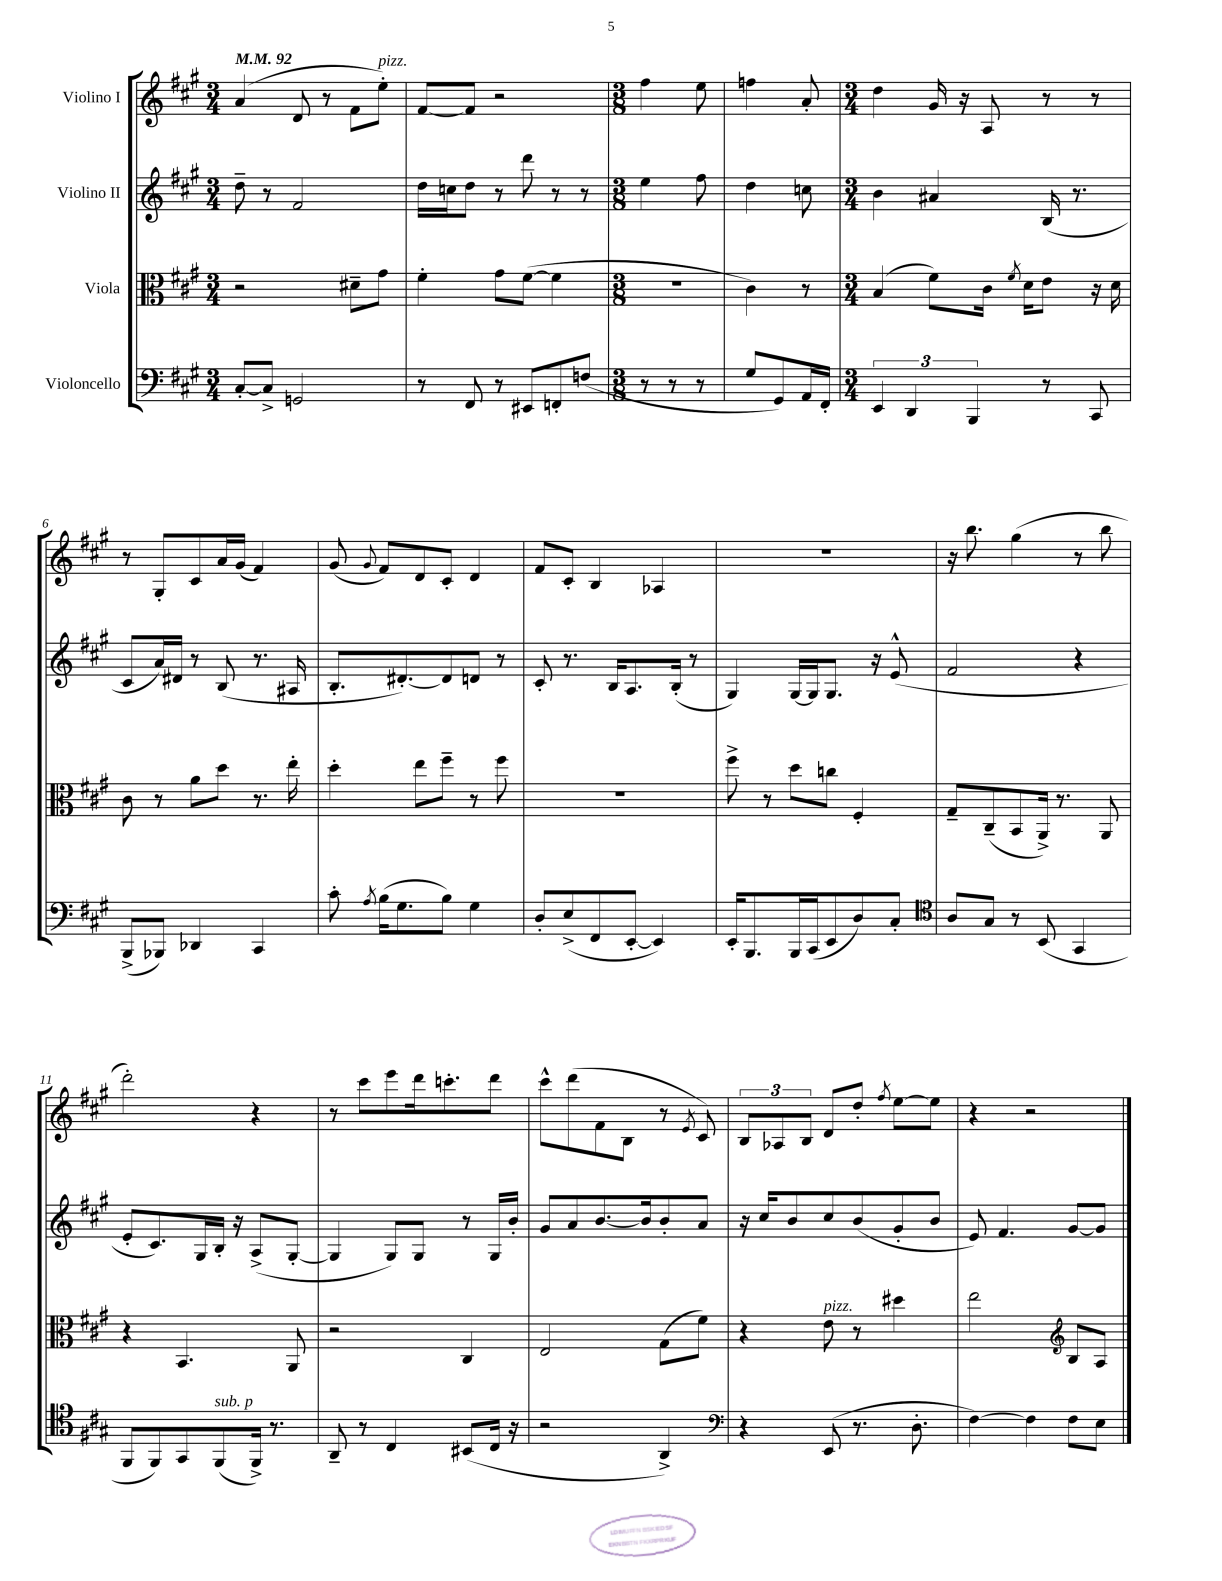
<<
\new StaffGroup <<
\new Staff = "s0" \with { instrumentName = "Violino I" } {
    \clef treble \key a \major \numericTimeSignature \time 3/4 \tempo 4 = 92
    \autoBeamOff a'4( d'8 r8 fis'8[ e''8]-.^\markup { \italic "pizz." }) |
    fis'8[~ fis'8] r2 |
    \numericTimeSignature \time 3/8 fis''4 e''8 |
    f''4 a'8-. |
    \numericTimeSignature \time 3/4 d''4 gis'16 r16 a8 r8 r8 |
    r8 gis8[-. cis'8 a'16 gis'16]( fis'4) |
    gis'8( \appoggiatura { gis'8 } fis'8[) d'8 cis'8]-. d'4 |
    fis'8[ cis'8]-. b4 aes4 |
    R2. |
    r16 b''8. gis''4( r8 b''8 |
    d'''2-.) r4 |
    r8 cis'''8[ e'''8 d'''16 c'''8.-. d'''8] |
    cis'''8[-^ d'''8( fis'8 b8] r8 \acciaccatura { e'8 } cis'8) |
    \tuplet 3/2 { b8[ aes8 b8] } d'8[ d''8]-. \acciaccatura { fis''8 } e''8[~ e''8] |
    r4 r2 \bar "|." |
}
\new Staff = "s1" \with { instrumentName = "Violino II" } {
    \clef treble \key a \major \numericTimeSignature \time 3/4
    \autoBeamOff d''8-- r8 fis'2 |
    d''16[ c''16 d''8] r8 d'''8 r8 r8 |
    \numericTimeSignature \time 3/8 e''4 fis''8 |
    d''4 c''8 |
    \numericTimeSignature \time 3/4 b'4 ais'4 b16( r8. |
    cis'8[ a'16) dis'16] r8 b8( r8. ais16 |
    b8.[-. dis'8.~-.) dis'8 d'8] r8 |
    cis'8-. r8. b16[ a8. b16]-.( r8 |
    gis4) gis16[~ gis16 gis8.] r16 e'8-^( |
    fis'2 r4 |
    e'8[-. cis'8.) gis16 b16]-. r16 a8[->( gis8]~-. |
    gis4 gis8[) gis8] r8 gis16[ b'16]-. |
    gis'8[ a'8 b'8.~ b'16 b'8-. a'8] |
    r16 cis''16[ b'8 cis''8 b'8( gis'8-. b'8] |
    e'8) fis'4. gis'8[~ gis'8] \bar "|." |
}
\new Staff = "s2" \with { instrumentName = "Viola" } {
    \clef alto \key a \major \numericTimeSignature \time 3/4
    \autoBeamOff r2 dis'8[-- gis'8] |
    fis'4-. gis'8[ fis'8]~( fis'4 |
    \numericTimeSignature \time 3/8 r4. |
    cis'4) r8 |
    \numericTimeSignature \time 3/4 b4( fis'8[) cis'16] \acciaccatura { fis'8 } d'16[ e'8] r16 d'16 |
    cis'8 r8 a'8[ d''8] r8. e''16-. |
    d''4-. e''8[ fis''8]-- r8 fis''8 |
    R2. |
    fis''8-> r8 d''8[ c''8] fis4-. |
    gis8[-- cis8--( b,8 a,16]->) r8. a,8 |
    r4 b,4. a,8 |
    r2 cis4 |
    e2 gis8[( fis'8]) |
    r4 e'8^\markup { \italic "pizz." } r8 dis''4 |
    e''2 \clef treble b8[ a8] \bar "|." |
}
\new Staff = "s3" \with { instrumentName = "Violoncello" } {
    \clef bass \key a \major \numericTimeSignature \time 3/4
    \autoBeamOff cis8[~-. cis8]-> g,2 |
    r8 fis,8 r8 eis,8[ f,8-. f8]( |
    \numericTimeSignature \time 3/8 r8 r8 r8 |
    gis8[ gis,8) a,16 fis,16]-. |
    \numericTimeSignature \time 3/4 \tuplet 3/2 { e,4 d,4 b,,4 } r8 cis,8 |
    b,,8[->( bes,,8]) des,4 cis,4 |
    cis'8-. \acciaccatura { a8 } b16[( gis8. b8]) gis4 |
    d8[-. e8->( fis,8 e,8]~-. e,4) |
    e,16[-. b,,8. b,,16 cis,16( e,8 d8) cis8]-. |
    \clef tenor a8[ gis8] r8 b,8( gis,4 |
    fis,8[ fis,8) gis,8 fis,8^\markup { \italic "sub. p" }( fis,16]->) r8. |
    a,8-- r8 cis4 bis,8[( cis16] r16 |
    r2 a,4->) |
    \clef bass r4 e,8( r8. d8.-. |
    fis4~) fis4 fis8[ e8] \bar "|." |
}
>>
>>
